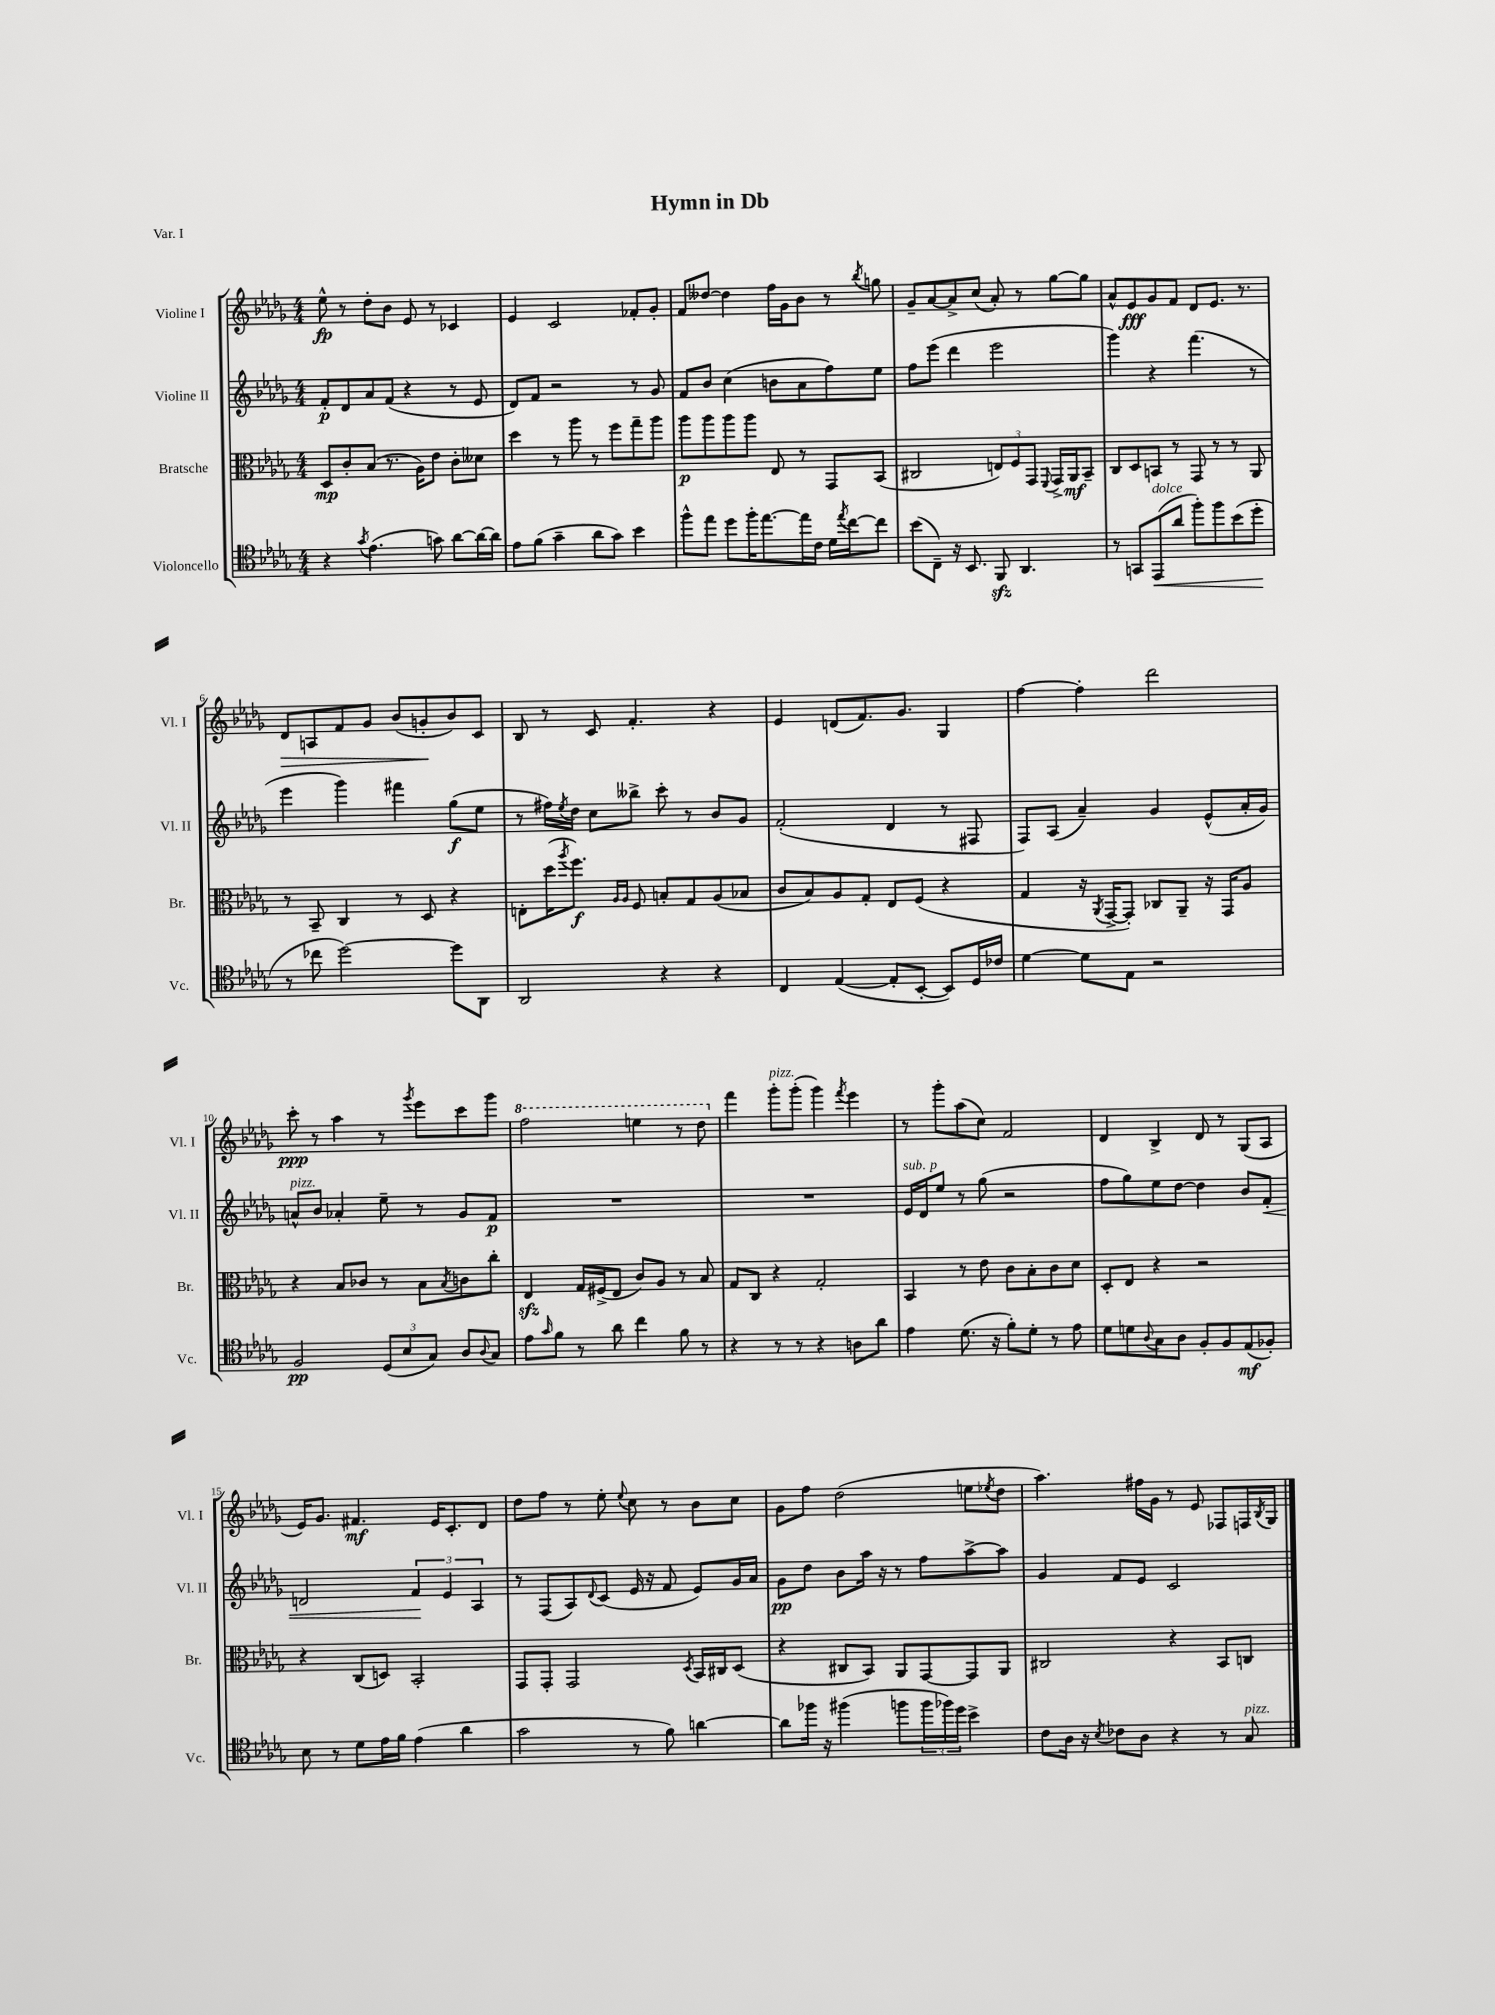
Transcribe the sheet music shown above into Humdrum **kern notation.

**kern	**dynam	**kern	**dynam	**kern	**dynam	**kern	**dynam
*part4	*part4	*part3	*part3	*part2	*part2	*part1	*part1
*staff4	*staff4	*staff3	*staff3	*staff2	*staff2	*staff1	*staff1
*I"Violoncello	*	*I"Bratsche	*	*I"Violine II	*	*I"Violine I	*
*I'Vc.	*	*I'Br.	*	*I'Vl. II	*	*I'Vl. I	*
*clefC4	*	*clefC3	*	*clefG2	*	*clefG2	*
*k[b-e-a-d-g-]	*	*k[b-e-a-d-g-]	*	*k[b-e-a-d-g-]	*	*k[b-e-a-d-g-]	*
*M4/4	*	*M4/4	*	*M4/4	*	*M4/4	*
=1	=1	=1	=1	=1	=1	=1	=1
4r	.	8D-/L	mp	8f'/L	p	8ee-^^\	fp
.	.	8c'/	.	8d-/	.	8r	.
8qg-/	.	.	.	.	.	.	.
(4.e-\	.	(8B-/J	.	8a-/	.	8dd-'\L	.
.	.	8.r	.	(8f/J	.	8b-\J	.
.	.	.	.	4r	.	8e-/	.
.	.	16A-\KL)	.	.	.	.	.
8gn\)	.	8e-\J	.	.	.	8r	.
[8a-\L	.	8c'\L	.	8r	.	4c-X/	.
16a-\L_	.	8d--X\J	.	8e-/	.	.	.
16a-\JJ]	.	.	.	.	.	.	.
=2	=2	=2	=2	=2	=2	=2	=2
8e-\L	.	4dd-\	.	8d-/L)	.	4e-/	.
(8f\J	.	.	.	8f/J	.	.	.
4g-~\	.	8r	.	2r	.	2c/	.
.	.	8aa-\	.	.	.	.	.
8a-\L	.	8r	.	.	.	.	.
8g-\J)	.	8ff\L	.	.	.	.	.
4b-\	.	8gg-~\	.	8r	.	8f-X'/L	.
.	.	8aa-\J	.	8g-/	.	8g-'/J	.
=3	=3	=3	=3	=3	=3	=3	=3
8ff^^\L	.	8aa-\L	p	8f/L	.	8f/L	.
8ee-\J	.	8aa-\	.	8b-/J	.	[8dd--X/J	.
8dd-\L	.	8aa-\	.	(4cc\	.	4dd--\]	.
16ff'\K	.	8aa-\J	.	.	.	.	.
[8.ee-\	.	.	.	.	.	.	.
.	.	8E-/	.	8bn\L	.	16ff\LL	.
.	.	.	.	.	.	16g-\J	.
16ee-\L]	.	8r	.	8a-\	.	8b-\J	.
16c\JJ	.	.	.	.	.	.	.
16d-\LL	.	8GG-/L	.	8ff\)	.	8r	.
8qee-/	.	.	.	.	.	.	.
[16cc\J	.	.	.	.	.	.	.
.	.	.	.	.	.	8qbb-/	.
8cc\J]	.	(8BB-/J	.	8ee-\J	.	8ggn\	.
=4	=4	=4	=4	=4	=4	=4	=4
(8b-\L	.	2C#X/	.	8ff\L	.	8g-~/L	.
8C~\J)	.	.	.	(8eee-\J	.	[8a-/	.
16r	.	.	.	4ddd-\	.	8a-^/]	.
8.BB-/	.	.	.	.	.	.	.
.	.	.	.	.	.	(8cc/J	.
8FFzz/	.	12En/L)	.	2eee-\	.	8a-'/)	.
.	.	12F/	.	.	.	.	.
4.AA-/	.	.	.	.	.	8r	.
.	.	12GG-/J	.	.	.	.	.
.	.	8qqFF/	.	.	.	.	.
.	.	16GG-^/LL	.	.	.	[8gg-\L	.
.	.	16AA-/J	mf	.	.	.	.
.	.	8BB-~/J	.	.	.	8gg-\J]	.
=5	=5	=5	=5	=5	=5	=5	=5
8r	.	8C/L	.	4ggg-\)	.	8a-^^/L	.
8GGn/L	.	8D-/	.	.	.	8e-/	fff
!LO:TX:a:i:t=dolce	!	!	!	!	!	!	!
!	!LO:HP:b	!	!	!	!	!	!
(8EE-/	<	8BBn/J	.	4r	.	8g-/	.
8a-/J	.	8r	.	.	.	8f/J	.
8ff'\L)	.	8GG-/	.	(4.fff\	.	8d-/L	.
8ff\	.	8r	.	.	.	8.e-/J	.
(8b-\	.	8r	.	.	.	.	.
.	.	.	.	.	.	8.r	.
8dd-'\J	.	8AA-/	.	8r	.	.	.
.	[	.	.	.	.	.	.
!!LO:LB:g=z
=6	=6	=6	=6	=6	=6	=6	=6
!	!	!	!	!	!	!	!LO:HP:b
8r	.	8r	.	4eee-\	.	8d-/L	>
8cc-X\	.	8BB-~/	.	.	.	8An/	.
[2dd-\)	.	4C/	.	4ggg-\)	.	8f/	.
.	.	.	.	.	.	8g-/J	.
.	.	8r	.	4fff#X\	.	(8b-/L	.
.	.	8D-/	.	.	.	8gn'/	.
8dd-\L]	.	4r	.	(8gg-\L	f	8b-/)	]
8AA-\J	.	.	.	8ee-\J	.	8c/J	.
=7	=7	=7	=7	=7	=7	=7	=7
2AA-/	.	8En'\L	.	8r	.	8B-/	.
.	.	(16dd-\K	.	16ff#X\LL)	.	8r	.
.	.	8qaa-/	.	8qee-/	.	.	.
.	.	8.ff\J)	f	16dd-\JJ	.	.	.
.	.	.	.	8cc\L	.	8c/	.
.	.	16qqA-/LL	.	.	.	.	.
.	.	16qqA-/JJ	.	.	.	.	.
.	.	8F/	.	8bb--X^\J	.	4.f'/	.
4r	.	8Bn'/L	.	8ccc'\	.	.	.
.	.	8G-/	.	8r	.	.	.
4r	.	(8A-/	.	8b-/L	.	4r	.
.	.	8B-X/J	.	8g-/J	.	.	.
=8	=8	=8	=8	=8	=8	=8	=8
4C/	.	8c/L	.	(2f'/	.	4e-/	.
.	.	8B-/)	.	.	.	.	.
([4E-/	.	8A-/	.	.	.	(8dn/L	.
.	.	8G-'/J	.	.	.	8.f/)	.
8E-'/L]	.	8E-/L	.	4d-/	.	.	.
.	.	.	.	.	.	8.g-/J	.
[8BB-'/J	.	(8F/J	.	.	.	.	.
8BB-/L])	.	4r	.	8r	.	4G-/	.
16D-/L	.	.	.	8F#X/	.	.	.
16c-X/JJ	.	.	.	.	.	.	.
=9	=9	=9	=9	=9	=9	=9	=9
[4d-\	.	4G-/	.	8F/L)	.	[4ff\	.
.	.	.	.	(8A-/J	.	.	.
8d-\L]	.	16r	.	4a-~/)	.	4ff'\]	.
.	.	8qAA-/	.	.	.	.	.
.	.	[16GG-^/KL	.	.	.	.	.
8E-\J	.	8GG-'/J])	.	.	.	.	.
2r	.	8C-X/L	.	4g-/	.	2ddd-\	.
.	.	8AA-~/J	.	.	.	.	.
.	.	16r	.	(8e-^^/L	.	.	.
.	.	16GG-/KL	.	.	.	.	.
.	.	8A-/J	.	16a-'/L	.	.	.
.	.	.	.	16g-/JJ)	.	.	.
!!LO:LB:g=z
=10	=10	=10	=10	=10	=10	=10	=10
!	!	!	!	!LO:TX:a:i:t=pizz.	!	!	!
2F/	pp	4r	.	8an^^/L	.	8ccc'\	ppp
.	.	.	.	8b-/J	.	8r	.
.	.	8B-/L	.	4a-X'/	.	4aa-\	.
.	.	8c-X/J	.	.	.	.	.
(12D-/L	.	8r	.	8ee-~\	.	8r	.
12B-/	.	.	.	.	.	.	.
.	.	.	.	.	.	8qggg-/	.
.	.	8B-\L	.	8r	.	8eee-\L	.
12G-/J)	.	.	.	.	.	.	.
.	.	8qB-/	.	.	.	.	.
8A-/L	.	8cn\	.	8g-/L	.	8ccc\	.
8qqA-/	.	.	.	.	.	.	.
8G-/J	.	8cc'\J	.	8f/J	p	8ggg-\J	.
=11	=11	=11	=11	=11	=11	=11	=11
*	*	*	*	*	*	*8va	*
8e-\L	.	4E-zz/	.	1r	.	2fff\	.
16qqg-/	.	.	.	.	.	.	.
8f\J	.	.	.	.	.	.	.
8r	.	16G-/LL	.	.	.	.	.
.	.	(16F#X^/J	.	.	.	.	.
8a-\	.	8E-/J	.	.	.	.	.
4cc\	.	8c/L)	.	.	.	4eeen\	.
.	.	8A-/J	.	.	.	.	.
8f\	.	8r	.	.	.	8r	.
8r	.	8B-/	.	.	.	8ddd-\	.
=12	=12	=12	=12	=12	=12	=12	=12
*	*	*	*	*	*	*X8va	*
4r	.	8G-/L	.	1r	.	4fff\	.
.	.	8C/J	.	.	.	.	.
!	!	!	!	!	!	!LO:TX:a:i:t=pizz.	!
8r	.	4r	.	.	.	8ggg-'\L	.
8r	.	.	.	.	.	(8ggg-'\J	.
4r	.	2G-'/	.	.	.	4ggg-\)	.
.	.	.	.	.	.	8qfff/	.
8An\L	.	.	.	.	.	4eee-\	.
8a-\J	.	.	.	.	.	.	.
=13	=13	=13	=13	=13	=13	=13	=13
!	!	!	!	!LO:TX:a:i:t=sub. p	!	!	!
4e-\	.	4BB-/	.	16e-/LL	.	8r	.
.	.	.	.	16d-/J	.	.	.
.	.	.	.	8ee-/J	.	8ggg-'\L	.
(8.d-\	.	8r	.	8r	.	(8aa-\	.
.	.	8e-\	.	(8gg-\	.	8cc\J)	.
16r	.	.	.	.	.	.	.
8f'\L)	.	8c\L	.	2r	.	2f/	.
8d-'\J	.	8B-'\	.	.	.	.	.
8r	.	8c\	.	.	.	.	.
8e-\	.	8d-\J	.	.	.	.	.
=14	=14	=14	=14	=14	=14	=14	=14
8d-\L	.	8D-'/L	.	8ff\L	.	4d-/	.
8dn\	.	8E-/J	.	8gg-\)	.	.	.
8qqA-/	.	.	.	.	.	.	.
8G-\	.	4r	.	8ee-\	.	4B-^/	.
8A-\J	.	.	.	[8dd-\J	.	.	.
8F'/L	.	2r	.	4dd-\]	.	8d-/	.
8F/	.	.	.	.	.	8r	.
(8E-/	mf	.	.	8b-/L	.	(8G-/L	.
!	!	!	!	!	!LO:HP:b	!	!
8F-X'/J)	.	.	.	8f'/J	<	8A-/J	.
!!LO:LB:g=z
=15	=15	=15	=15	=15	=15	=15	=15
8B-\	.	4r	.	2dn/	.	16e-/KL)	.
.	.	.	.	.	.	8.g-/J	.
8r	.	.	.	.	.	.	.
8d-\L	.	(8C/L	.	.	.	4.f#X/	mf
16e-\L	.	8Dn/J)	.	.	.	.	.
16f\JJ	.	.	.	.	.	.	.
(4e-\	.	2BB-'/	.	6f/	.	.	.
.	.	.	.	.	.	16e-/KL	.
.	.	.	.	6e-/	[	.	.
.	.	.	.	.	.	8.c'/	.
4a-\	.	.	.	.	.	.	.
.	.	.	.	6A-/	.	.	.
.	.	.	.	.	.	8d-/J	.
=16	=16	=16	=16	=16	=16	=16	=16
2g-\	.	8GG-/L	.	8r	.	8dd-\L	.
.	.	8GG-'/J	.	(8F/L	.	8ff\J	.
.	.	2GG-/	.	8A-/)	.	8r	.
.	.	.	.	8qqd-/	.	.	.
.	.	.	.	(8c/J	.	8ee-'\	.
.	.	.	.	.	.	8qqee-/	.
8r	.	.	.	16e-/	.	8cc\	.
.	.	.	.	16r	.	.	.
8f\)	.	.	.	8f/	.	8r	.
.	.	8qD-/	.	.	.	.	.
[4an\	.	16BB-/LL	.	8e-/L)	.	8b-\L	.
.	.	16C#X/J	.	.	.	.	.
.	.	(8D-/J	.	16g-/L	.	8cc\J	.
.	.	.	.	16a-/JJ	.	.	.
=17	=17	=17	=17	=17	=17	=17	=17
8a\L]	.	4r	.	8g-\L	pp	8g-\L	.
16ff-X\Jk	.	.	.	8dd-\J	.	8ff\J	.
16r	.	.	.	.	.	.	.
(4ff#X\	.	8C#X/L	.	8b-\L	.	(2dd-\	.
.	.	8BB-/J)	.	16aa-\Jk	.	.	.
.	.	.	.	16r	.	.	.
8ffn\L	.	8AA-/L	.	8r	.	.	.
24ff\L	.	[8GG-/	.	8ff\L	.	.	.
24ff-X\)	.	.	.	.	.	.	.
24dd-\JJ	.	.	.	.	.	.	.
4b-^\	.	8GG-/]	.	[8aa-^\	.	8een\L	.
.	.	.	.	.	.	8qee-X/	.
.	.	8AA-/J	.	8aa-\J]	.	8dd-\J	.
=18	=18	=18	=18	=18	=18	=18	=18
8c\L	.	2C#X/	.	4g-/	.	4.aa-\)	.
16A-\Jk	.	.	.	.	.	.	.
16r	.	.	.	.	.	.	.
8qB-/	.	.	.	.	.	.	.
8c-X\L	.	.	.	8f/L	.	.	.
8A-\J	.	.	.	8e-/J	.	16ff#X\LL	.
.	.	.	.	.	.	16g-\JJ	.
4r	.	4r	.	2c/	.	8r	.
.	.	.	.	.	.	8e-/	.
8r	.	8BB-/L	.	.	.	8F-X/L	.
!LO:TX:a:i:t=pizz.	!	!	!	!	!	!	!
8G-/	.	8Cn/J	.	.	.	16Fn/L	.
.	.	.	.	.	.	8qB-/	.
.	.	.	.	.	.	16G-/JJ	.
==	==	==	==	==	==	==	==
*-	*-	*-	*-	*-	*-	*-	*-
